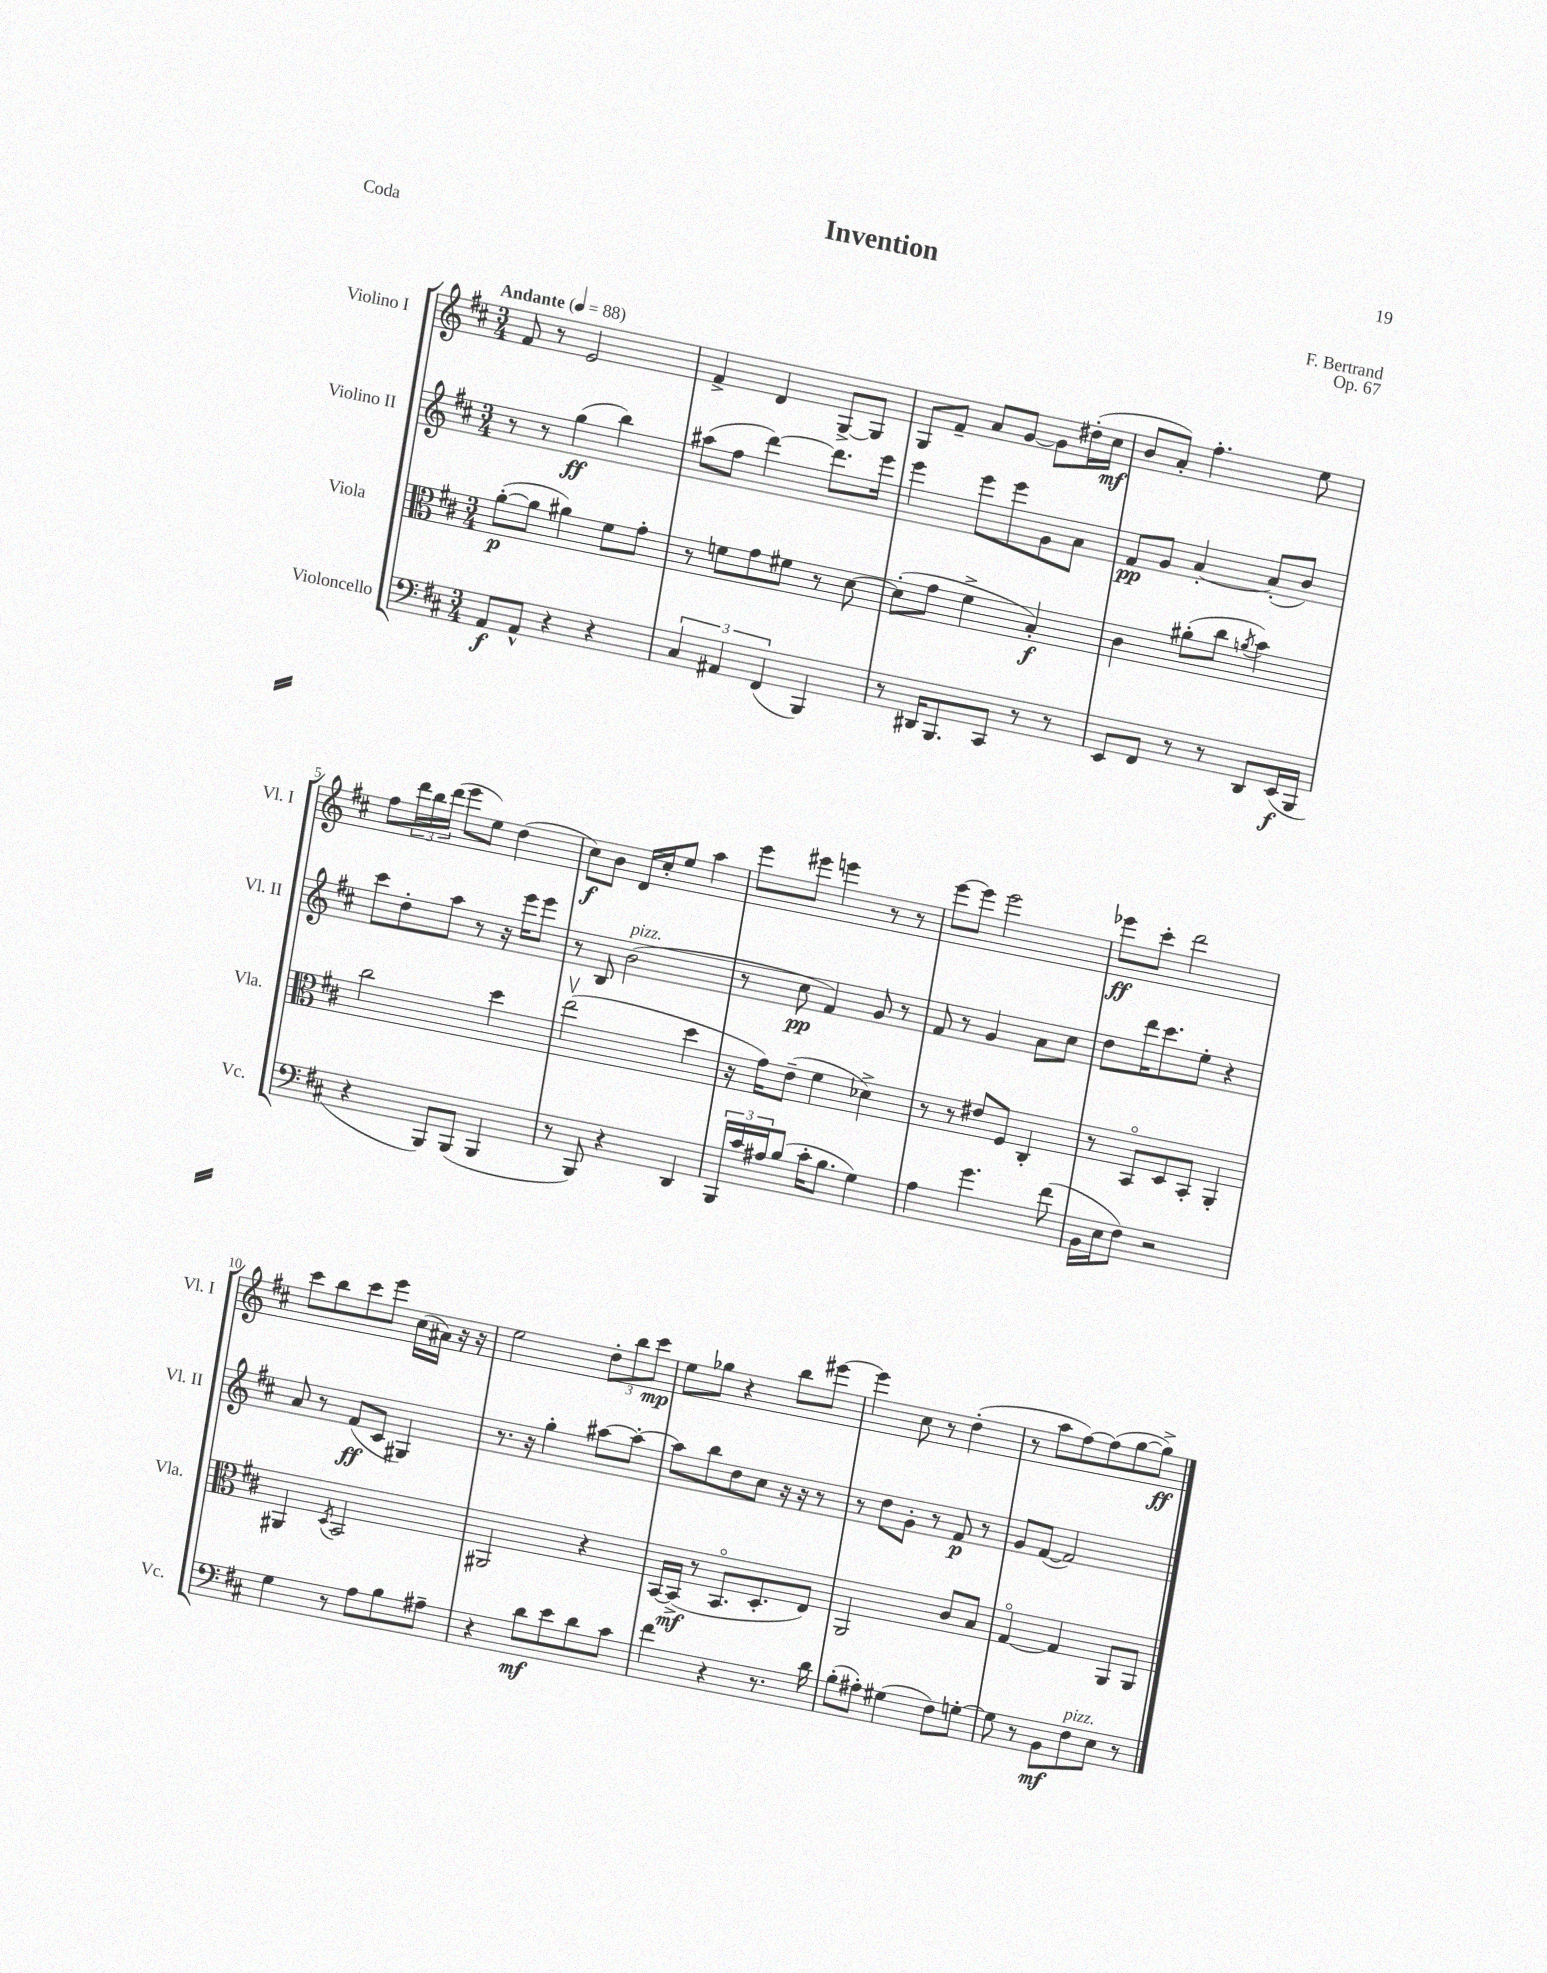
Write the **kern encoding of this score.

**kern	**kern	**kern	**kern
*staff4	*staff3	*staff2	*staff1
*clefF4	*clefC3	*clefG2	*clefG2
*k[f#c#]	*k[f#c#]	*k[f#c#]	*k[f#c#]
*M3/4	*M3/4	*M3/4	*M3/4
*MM88	*MM88	*MM88	*MM88
8AA	([8a'	8r	8f#
8AA^^	8a]	8r	8r
4r	4a#)	(4gg	2e
4r	8f#	4bb)	.
.	8g'	.	.
=	=	=	=
6C#	8r	(8aa#	4f#^
.	8f	8ff#	.
6AA#	.	.	.
.	8g	[4ddd)	4d
(6FF#	.	.	.
.	8f#	.	.
4BBB)	8r	8.ddd]	[8G^
.	[8d	.	8G]
.	.	16eee	.
=	=	=	=
8r	(8d']	4eee	8G
16DD#	8g	.	8f#~
8.BBB	.	.	.
.	4f#^	8eee	8a
8CC#	.	8eee	[8g
8r	4B')	8g	8g]
8r	.	8a	(16dd#'
.	.	.	16cc#
=	=	=	=
8EE	4c#	8f#	8b
8FF#	.	8g	8a')
8r	(8a#'	[4a'	4.ff#'
8r	8cc#	.	.
.	8qa	.	.
8DD	4b)	(8a']	.
(16EE	.	8b)	8ee
16BBB	.	.	.
=	=	=	=
4r	2cc#	8ccc#	8ff#
.	.	8dd'	24ddd
.	.	.	24bb
.	.	.	(24ddd
8BBB)	.	8aa	8eee
(8BBB	.	8r	8ee)
4BBB	4dd	16r	(4dd
.	.	16eee	.
.	.	8eee	.
=	=	=	=
8r	(2eev	8r	8cc#)
8BBB)	.	8B	8b
4r	.	(2b	16d
.	.	.	16cc#'
.	.	.	8ee
4DD	4dd	.	4aa
=	=	=	=
24BBB	16r	8r	8eee
24c#	.	.	.
.	16g)	.	.
24A#	.	.	.
(8B	(8e~	8cc#	8eee#
16c#'	4f#	4f#)	4eee
8.B	.	.	.
4G)	4d-^)	8g	8r
.	.	8r	8r
=	=	=	=
4A	8r	8f#	[8eee
.	8r	8r	8eee]
4.g	8e#	4g	2eee
.	8F#	.	.
.	4C#'	8a	.
(8f#	.	8cc#	.
=	=	=	=
16BB	8r	8dd	8eee-
16E	.	.	.
8F#)	8BBo	16ddd	8ccc#'
.	.	8.ccc#	.
2r	8D	.	2ddd
.	8BB'	8ee'	.
.	4AA'	4r	.
=	=	=	=
4G	4AA#	8a	8ccc#
.	.	8r	8bb
.	8qD	.	.
8r	2BB	(8f#	8ccc#
8A	.	8c#	8eee
8B	.	4G#)	(16cc#
.	.	.	16a#)
8A#~	.	.	16r
.	.	.	16r
=	=	=	=
4r	2AA#	8.r	2ee
.	.	16r	.
8d	.	4gg'	.
8e	.	.	.
8d	4r	[8aa#	12dd'
.	.	.	12bb
8c#	.	8aa#'_	.
.	.	.	12ccc#
=	=	=	=
4f#	[16BB	8aa#]	8ee
.	(16BB^]	.	.
.	8r	8bb	8gg-
4r	8.BBo	8dd	4r
.	.	8cc#	.
.	8.D'	.	.
8.r	.	16r	8bb
.	.	16r	.
.	8E)	8r	[8eee#
16d	.	.	.
=	=	=	=
(8B'	2AA	8r	4eee#]
8A#')	.	8dd	.
(4G#	.	8g'	8cc#
.	.	8r	8r
8F#)	8c#	8f#	(4dd'
[8G'	8B	8r	.
=	=	=	=
8G]	[4Go	8g	8r
8r	.	([8f#	8aa
8BB	4G]	2f#])	[8ff#)
8F#	.	.	(8ff#]
8E	8AA	.	[8gg
8r	8AA	.	8gg^])
==	==	==	==
*-	*-	*-	*-
